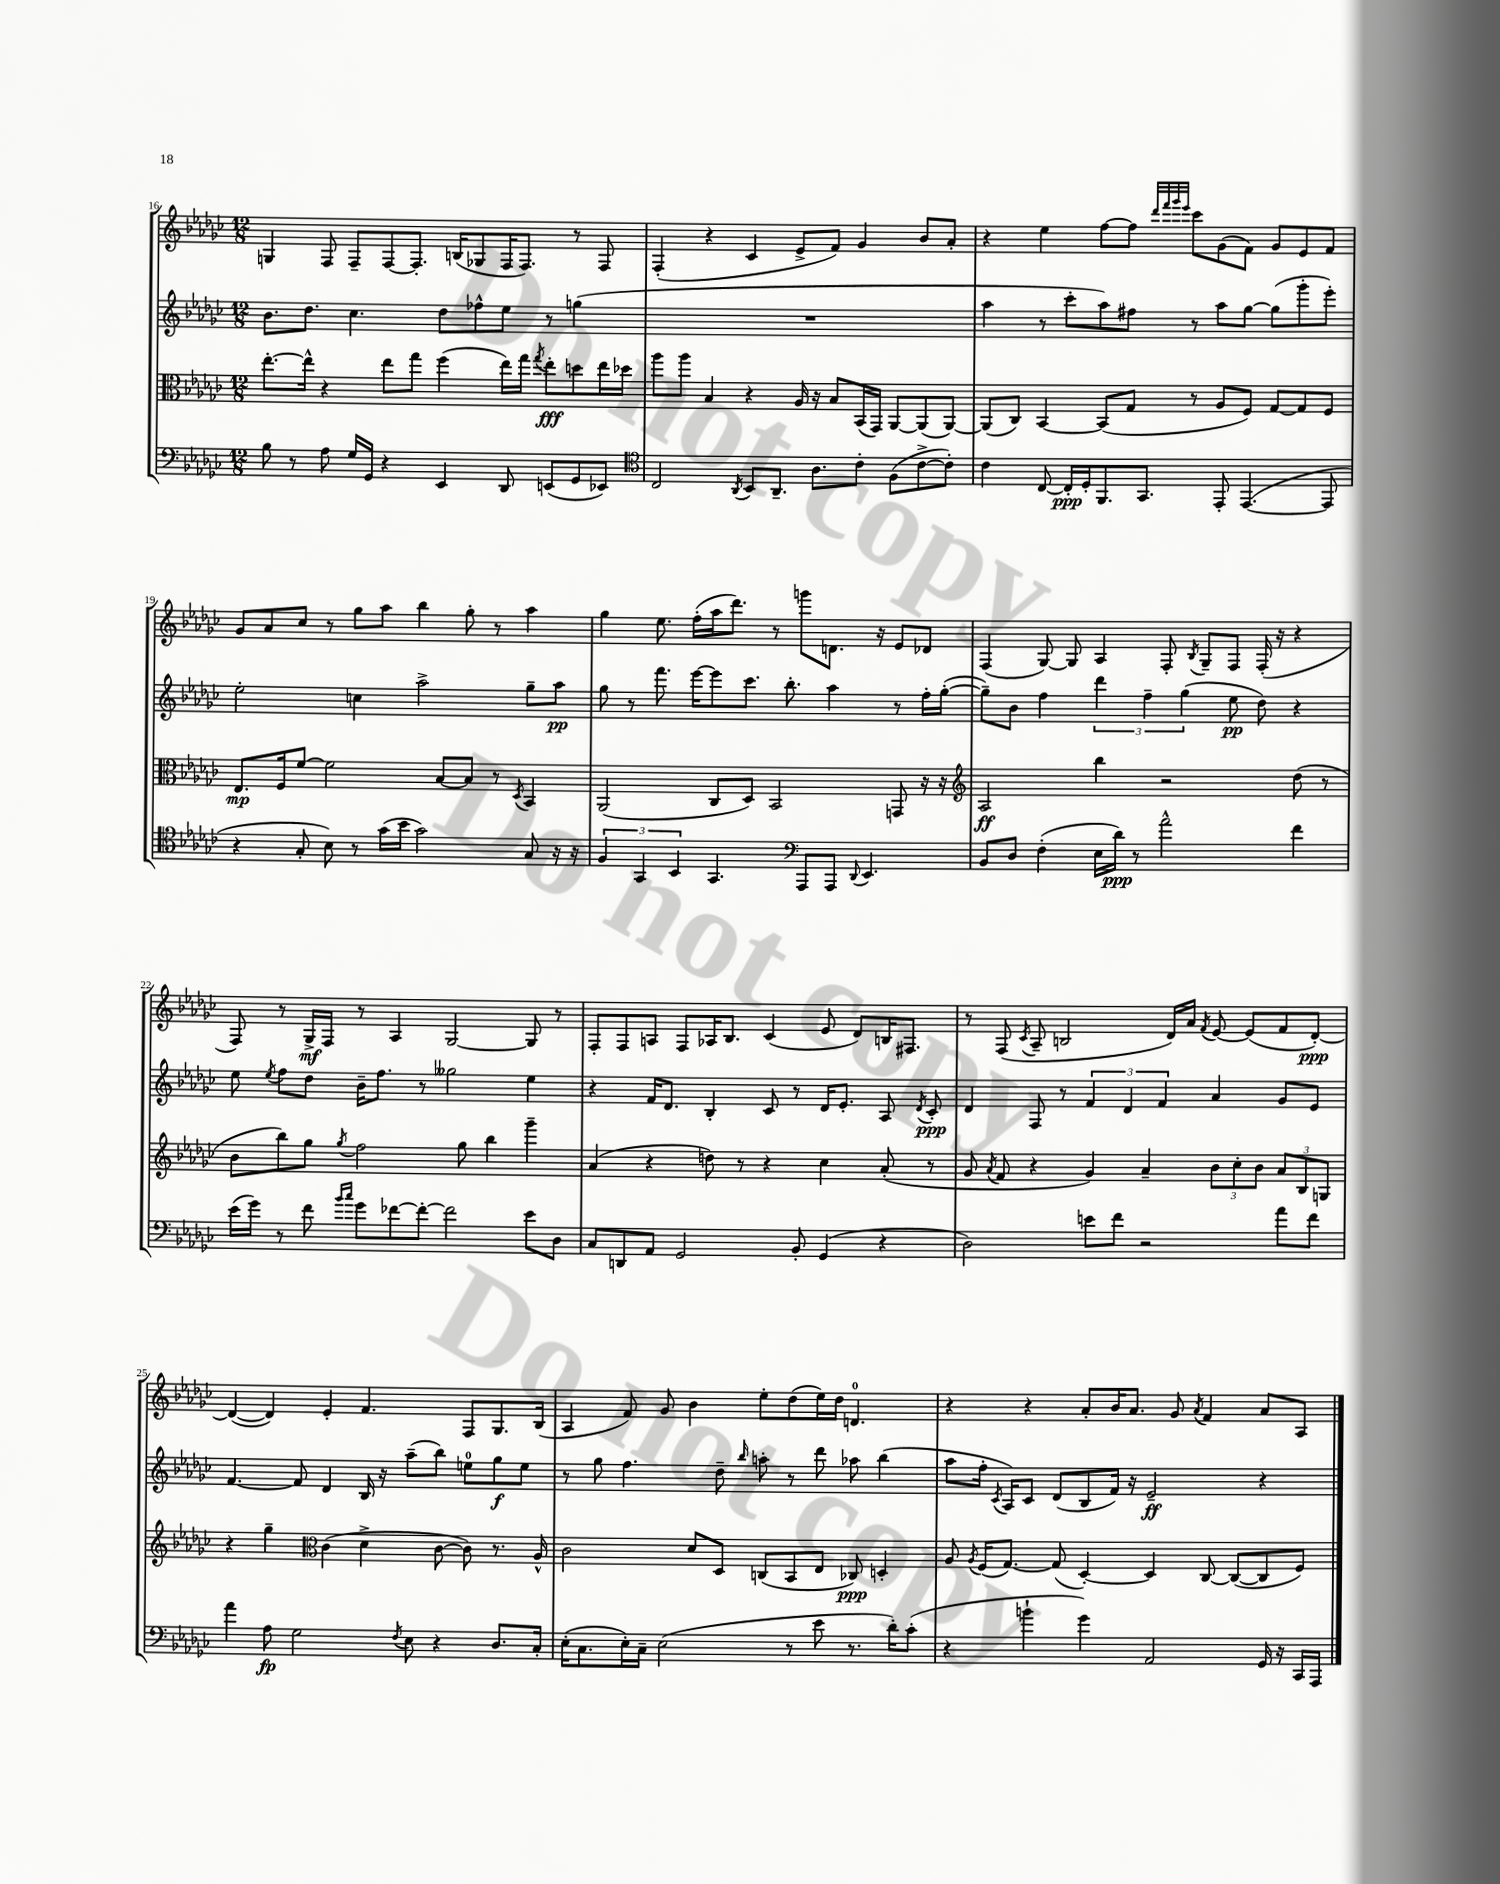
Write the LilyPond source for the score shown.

<<
\new StaffGroup <<
\new Staff = "s0" {
    \clef treble \key ges \major \numericTimeSignature \time 12/8
    \autoBeamOff g4 f8 f8[-- f8~ f8.]-. b16[( ges8 f16 f8.]) r8 f8 |
    f4-.( r4 ces'4 ees'8[-> f'8]) ges'4 bes'8[ aes'8]-. |
    r4 ees''4 f''8[~ f''8] \grace { des'''32[ f'''32 ges'''32 ees'''32] } ces'''8[ ges'8( f'8]) ges'8[ ees'8 f'8] |
    ges'8[ aes'8 ces''8] r8 ges''8[ aes''8] bes''4 ges''8-. r8 aes''4 |
    ges''4 ees''8. f''16[-.( aes''16 des'''8.]) r8 g'''8[ d'8.] r16 ees'8[ des'8] |
    f4( ges8~) ges8 aes4 f8-. \acciaccatura { bes8 } ges8[-- f8] f16-.( r16 r4 |
    f8) r8 ges16[->\mf f16] r8 aes4 ges2~ ges8 r8 |
    f8[-. f8 a8] f8[ aes16 bes8.] ces'4( ees'8 des'8[) b16 fis8.] |
    r8 f8( \acciaccatura { ces'8 } aes8-- b2 des'16[) aes'16] \acciaccatura { f'8 } ees'8~ ees'8[( f'8 des'8]~-.\ppp) |
    des'4~( des'4) ees'4-. f'4. f8[ ges8. bes16]( |
    aes4 f'8) ges'8 bes'4 ees''8[-. des''8( ees''16) des''16] d'4.-0 |
    r4 r4 aes'8[-. bes'16 aes'8.] ges'8 \acciaccatura { aes'8 } f'4 aes'8[ aes8] \bar "|." |
}
\new Staff = "s1" {
    \clef treble \key ges \major \numericTimeSignature \time 12/8
    \autoBeamOff bes'8.[ des''8.] ces''4. des''8[ fes''8-^ ees''8] r8 g''4( |
    R1. |
    aes''4 r8 ces'''8[-. aes''8) fis''8] r8 aes''8[ ges''8]~ ges''8[( ges'''8-. ees'''8]-.) |
    ees''2-. c''4 aes''2-> ges''8[-- aes''8]\pp |
    ges''8 r8 f'''8. ees'''16[~ ees'''8 ces'''8.] bes''8.-. aes''4 r8 f''16[-. ges''16]~-.( |
    ges''8[--) bes'8] f''4 \tuplet 3/2 { des'''4 f''4-- ges''4( } ees''8\pp des''8) r4 |
    ees''8 \acciaccatura { ees''8 } f''8[ des''8] bes'16[-- f''8.] r8 geses''2 ees''4 |
    r4 f'16[ des'8.] bes4-. ces'8 r8 des'16[ ees'8.]-. aes8 \acciaccatura { des'8 } ces'8-.\ppp |
    des'4 f8 r8 \tuplet 3/2 { f'4 des'4 f'4 } aes'4 ges'8[ ees'8] |
    f'4.~ f'8 des'4 bes16 r16 aes''8[--( bes''8]) e''8[-0 ges''8\f e''8] |
    r8 ges''8 f''4. des''8-- \grace { bes''16 } a''8-. r8 des'''8 aes''8 bes''4( |
    aes''8[ f''16]-. \acciaccatura { ces'8 } aes16[) ces'8] des'8[( bes8 f'16]) r16 ees'2--\ff r4 \bar "|." |
}
\new Staff = "s2" {
    \clef alto \key ges \major \numericTimeSignature \time 12/8
    \autoBeamOff ees''8.[~-. ees''16]-^ r4 ees''8[ ges''8] f''4( ees''16[) ges''16] \acciaccatura { ges''8 } ees''8[-.\fff d''8 ees''16 des''16] |
    aes''8[ aes''8] bes4 r4 aes16 r16 bes8[ bes,16( ges,16]) aes,8[~ aes,8( aes,8]~) |
    aes,8[( ces8]) bes,4~ bes,8[( ges8] r8 aes8[ f8]) ges8[~ ges8 f8] |
    ees8.[\mp f16 f'8]~ f'2 bes8[~ bes8] r8 \acciaccatura { des8 } bes,4 |
    aes,2( ces8[ des8]) bes,2 g,8 r16 r16 |
    \clef treble aes2\ff bes''4 r2 des''8( r8 |
    bes'8[ bes''8) ges''8] \acciaccatura { ges''8 } f''2 ges''8 bes''4 ges'''4-- |
    aes'4( r4 d''8) r8 r4 ces''4 aes'8-.( r8 |
    ges'8 \acciaccatura { aes'8 } f'8 r4 ges'4) aes'4-- \tuplet 3/2 { bes'8[ ces''8-. bes'8] } \tuplet 3/2 { aes'8[ bes8 g8] } |
    r4 ges''4-- \clef alto ces'4( des'4-> ces'8~ ces'8) r8. aes16-^ |
    ces'2 des'8[ des8] c8[( bes,8 ees8] ces8\ppp) d4-. |
    aes8 \acciaccatura { aes8 } f16[( ges8.]~) ges8( des4~-.) des4 ces8~ ces8[~( ces8 f8]) \bar "|." |
}
\new Staff = "s3" {
    \clef bass \key ges \major \numericTimeSignature \time 12/8
    \autoBeamOff bes8 r8 aes8 ges16[ ges,16] r4 ees,4 des,8 e,8[( ges,8 ees,8]) |
    \clef tenor ces2 \acciaccatura { aes,8 } bes,8[ aes,8.]-- aes8.[ ces'8]-. f8[( ces'8~-> ces'8]-.) |
    ces'4 ces8~ ces16[-.\ppp des16-. f,8. ges,8.] ees,8-. ees,4.~( ees,8 |
    r4 ges8-. bes8) r8 ges'16[( bes'16] ges'2) ges8 r16 r16 |
    \tuplet 3/2 { f4 ges,4 bes,4 } ges,4. \clef bass aes,,8[ aes,,8] \appoggiatura { des,8 } ees,4. |
    bes,8[ des8] f4-.( ees16[ des'16]\ppp) r8 aes'2-^ f'4 |
    ees'16[( ges'16]) r8 f'8 \grace { bes'16[ ces''16] } ges'8[ fes'8~ fes'8]~-. fes'2 ees'8[ des8] |
    ces8[ d,8 aes,8] ges,2 bes,8-. ges,4( r4 |
    des2) e'8[ f'8] r2 aes'8[ f'8] |
    aes'4 aes8\fp ges2 \acciaccatura { f8 } ees8 r4 des8.[ ces16]-. |
    ees16[-.( ces8. ees16-.) ces16]-- ees2( r8 ees'8 r8. des'16[-.) ces'8]-.( |
    r4 b'4-! ges'4) aes,2 ges,16 r16 ces,16[ aes,,16] \bar "|." |
}
>>
>>
\layout { \context { \Score currentBarNumber = #16 } }
